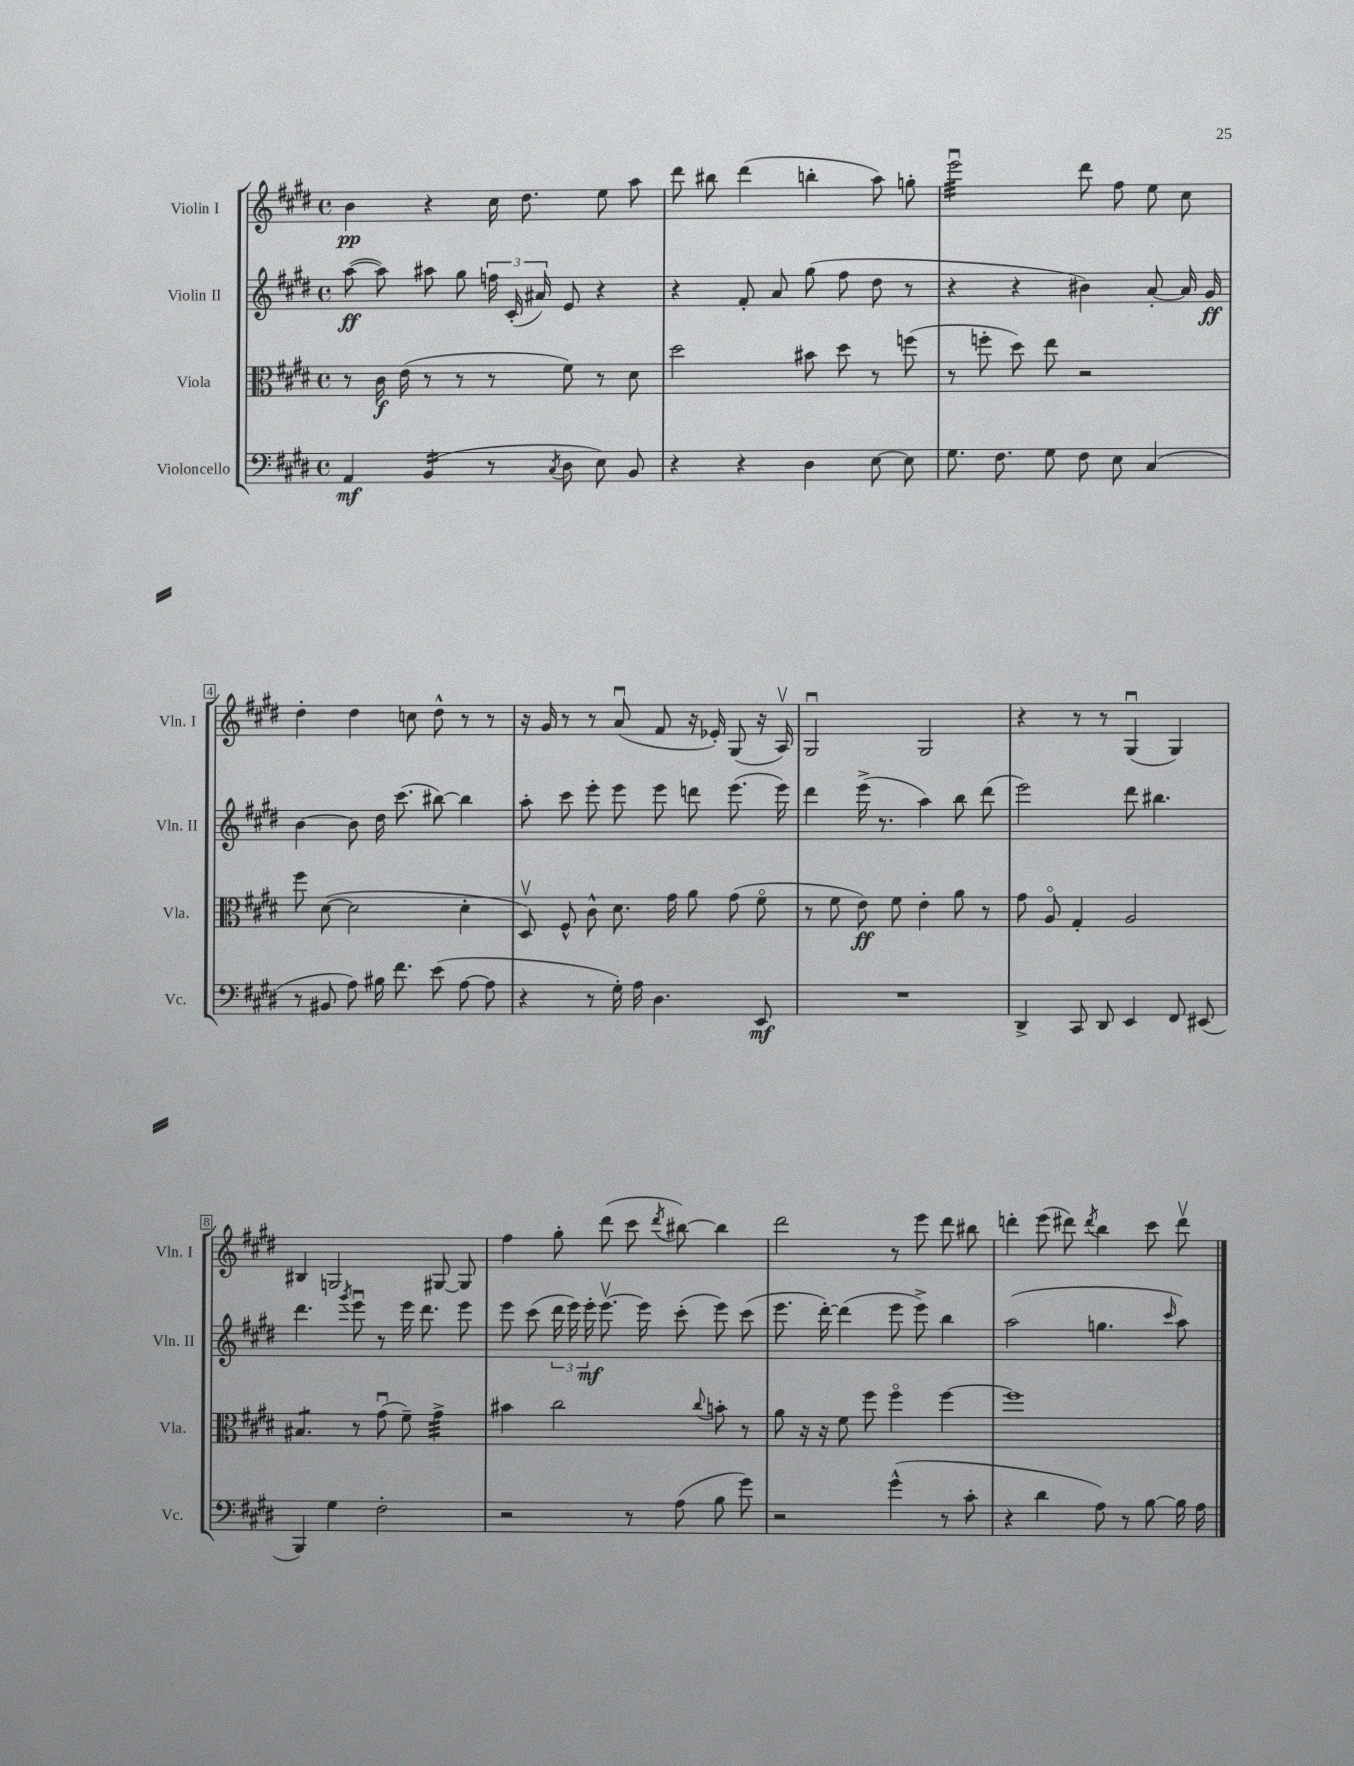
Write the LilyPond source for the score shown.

<<
\new StaffGroup <<
\new Staff = "s0" \with { instrumentName = "Violin I" shortInstrumentName = "Vln. I" } {
    \clef treble \key e \major \defaultTimeSignature \time 4/4
    \autoBeamOff b'4\pp r4 cis''16 dis''8. e''8 a''8 |
    dis'''8 bis''8 dis'''4( b''4-. a''8) g''8-. |
    e'''2:32\downbow dis'''8 fis''8 e''8 cis''8 |
    dis''4-. dis''4 c''8 dis''8-^ r8 r8 |
    r16 gis'16 r8 r8 a'8\downbow( fis'8 r16 ees'16-.) gis8( r16 a16\upbow) |
    gis2\downbow gis2 |
    r4 r8 r8 gis4\downbow( gis4) |
    bis4 g2 gis8~ gis8 |
    fis''4 gis''8-. dis'''8( cis'''8 \acciaccatura { dis'''8 } bis''8~) bis''4 |
    dis'''2 r8 e'''8 dis'''8 bis''8 |
    d'''4-. e'''8( dis'''8) \acciaccatura { dis'''8 } b''4 cis'''8 dis'''8\upbow \bar "|." |
}
\new Staff = "s1" \with { instrumentName = "Violin II" shortInstrumentName = "Vln. II" } {
    \clef treble \key e \major \defaultTimeSignature \time 4/4
    \autoBeamOff a''8~\ff( a''8) ais''8 gis''8 \tuplet 3/2 { f''16 cis'16-.( ais'16) } e'8 r4 |
    r4 fis'8-. a'8 gis''8( fis''8 dis''8 r8 |
    r4 r4 bis'4) a'8~-. a'16 gis'16\ff |
    b'4~ b'8 dis''16 cis'''8.( bis''8~) bis''4 |
    a''8-. cis'''8 e'''8-. e'''8 e'''8 d'''8 e'''8.( e'''16) |
    dis'''4 e'''16->( r8. a''4) b''8 dis'''8( |
    e'''2) dis'''8 bis''4. |
    dis'''4. \acciaccatura { gis'''8 } e'''8\downbow r8 e'''16 dis'''8. e'''8 |
    e'''8 cis'''8( \tuplet 3/2 { dis'''16 e'''16) e'''16-.\mf } e'''8.~\upbow e'''16 cis'''8-.( e'''8) cis'''8( |
    e'''8. dis'''16~-.) dis'''4( e'''8 e'''8->) b''4 |
    a''2( g''4. \grace { cis'''16 } a''8) \bar "|." |
}
\new Staff = "s2" \with { instrumentName = "Viola" shortInstrumentName = "Vla." } {
    \clef alto \key e \major \defaultTimeSignature \time 4/4
    \autoBeamOff r8 cis'16\f e'16( r8 r8 r8 fis'8) r8 dis'8 |
    dis''2 bis'8 dis''8 r8 f''8( |
    r8 f''8-. dis''8) e''8 r2 |
    fis''8 dis'8~( dis'2 dis'4-. |
    dis8\upbow) fis8-^ cis'8-^ dis'8. gis'16 a'8 gis'8( fis'8\flageolet |
    r8 fis'8 e'8\ff) fis'8 e'4-. a'8 r8 |
    gis'8 a8\flageolet gis4-. a2 |
    bis4.:8 r8 gis'8\downbow( fis'8--) gis'4:32-> |
    bis'4 cis''2 \appoggiatura { cis''8 } b'8-. r8 |
    a'8 r16 r16 fis'8 fis''8 fis''4\flageolet fis''4~ |
    fis''1 \bar "|." |
}
\new Staff = "s3" \with { instrumentName = "Violoncello" shortInstrumentName = "Vc." } {
    \clef bass \key e \major \defaultTimeSignature \time 4/4
    \autoBeamOff a,4\mf b,4:16( r8 \acciaccatura { cis8 } dis8 e8) b,8 |
    r4 r4 dis4 e8~ e8 |
    gis8. fis8. gis8 fis8 e8 cis4( |
    r8 bis,8 a8) bis16 fis'8. e'8( a8~ a8 |
    r4 r8 gis16-.) a16 dis4. e,8\mf |
    R1 |
    dis,4-> cis,8 dis,8 e,4 fis,8 eis,8( |
    b,,4) gis4 fis2-. |
    r2 r8 a8( b8 gis'8) |
    r2 gis'4-^( r8 cis'8-. |
    r4 dis'4 a8) r8 b8~ b16 a16 \bar "|." |
}
>>
>>
\layout { \context { \Score \override BarNumber.stencil = #(make-stencil-boxer 0.1 0.3 ly:text-interface::print) } }
